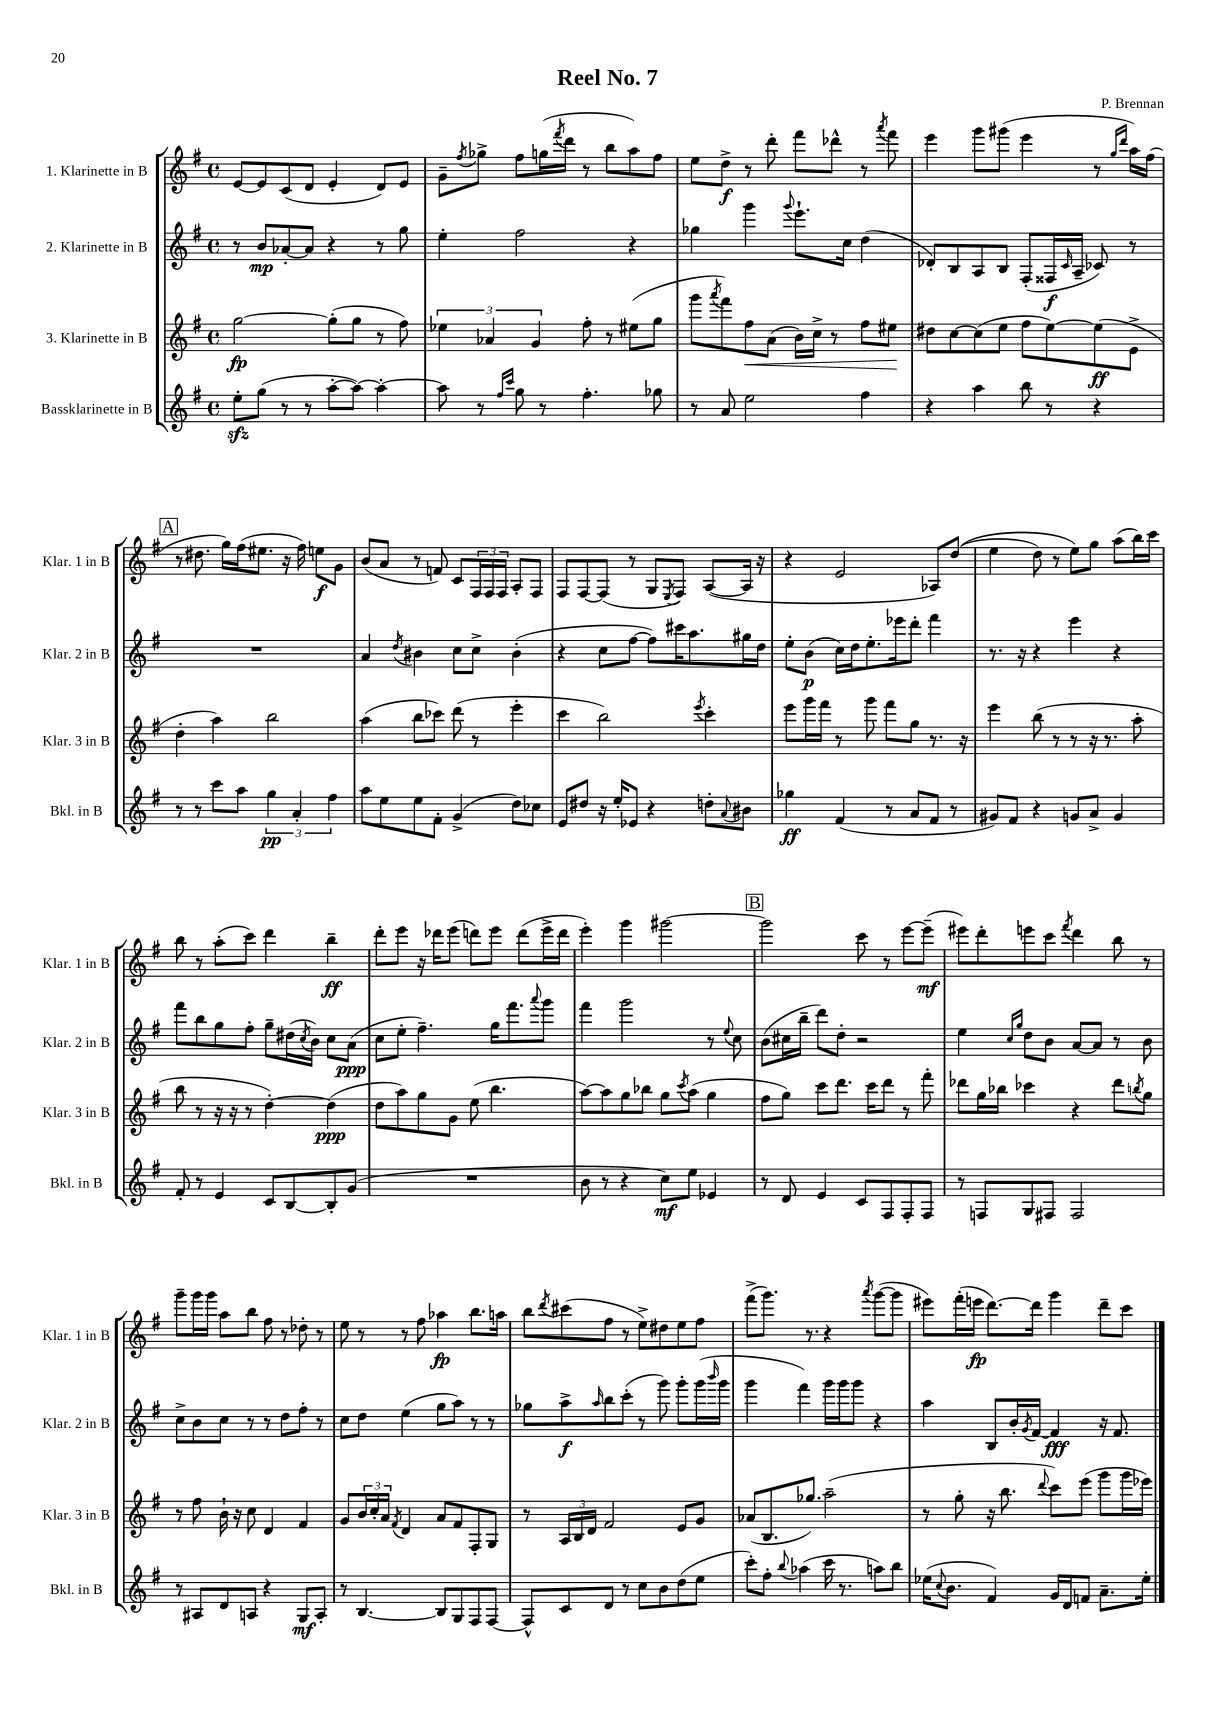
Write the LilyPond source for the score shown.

\header { title = "Reel No. 7" composer = "P. Brennan" }
<<
\new StaffGroup <<
\new Staff = "s0" \with { instrumentName = "1. Klarinette in B" shortInstrumentName = "Klar. 1 in B" } {
    \clef treble \key g \major \defaultTimeSignature \time 4/4
    e'8~ e'8 c'8( d'8 e'4-. d'8) e'8 |
    g'8-- \acciaccatura { fis''8 } ges''8-> fis''8 g''16( \acciaccatura { fis'''8 } d'''16 r8 b''8 a''8) fis''8 |
    e''8 d''8->\f r8 d'''8-. fis'''8 des'''8-^ r8 \acciaccatura { a'''8 } fis'''8 |
    e'''4 g'''8 gis'''8( e'''4 r8 \grace { g''16 d'''16 } a''16) fis''16( |
    \mark \markup { \box "A" } r8 dis''8. g''16) fis''16( eis''8. r16 fis''16) e''8\f g'8 |
    b'8( a'8 r8 f'8) c'8 \tuplet 3/2 { fis16 fis16 fis16 } a8-. fis8 |
    fis8 fis8~ fis8( r8 g8 \acciaccatura { e8 } fis8) a8~( a16 r16 |
    r4 e'2 aes8) d''8(\( |
    e''4 d''8) r8 e''8\) g''8 a''8( b''16) c'''16 |
    b''8 r8 a''8-.( c'''8) d'''4 b''4--\ff |
    d'''8-. e'''8 r16 des'''16 e'''8( d'''8) e'''8 d'''8( e'''16-> d'''16 |
    e'''4-.) g'''4 gis'''2~ |
    \mark \markup { \box "B" } gis'''2 c'''8 r8 e'''8~ e'''8--\mf( |
    eis'''8) d'''8-. e'''8 c'''8 \acciaccatura { fis'''8 } d'''4 b''8 r8 |
    g'''8-- g'''16 g'''16 a''8 b''8 fis''8 r8 des''8-. r8 |
    e''8 r8 r8 fis''8 aes''4\fp b''8. a''16 |
    b''8 \acciaccatura { d'''8 } cis'''8( fis''8 r8 e''8->) dis''8 e''8 fis''8 |
    fis'''8->( g'''8.) r8. r4 \acciaccatura { a'''8 } g'''8~( g'''8 |
    eis'''8) fis'''16-.( e'''16\fp d'''8.~) d'''16 g'''4 d'''8-- c'''8 \bar "|." |
}
\new Staff = "s1" \with { instrumentName = "2. Klarinette in B" shortInstrumentName = "Klar. 2 in B" } {
    \clef treble \key g \major \defaultTimeSignature \time 4/4
    r8 b'8\mp aes'8~-. aes'8 r4 r8 g''8 |
    e''4-. fis''2 r4 |
    ges''4 g'''4 \appoggiatura { g'''8 } e'''8.-! c''16 d''4( |
    des'8-.) b8 a8 b8 fis8-.( fisis16\f \grace { c'16 } a16-- ces'8) r8 |
    \mark \markup { \box "A" } R1 |
    a'4 \acciaccatura { d''8 } bis'4 c''8 c''8-> bis'4-.( |
    r4 c''8 fis''8~ fis''8) cis'''16 a''8. gis''16 d''16 |
    e''8-. b'8\p( c''16) d''16 e''8.-. ees'''16 d'''8-. fis'''4 |
    r8. r16 r4 e'''4 r4 |
    fis'''8 b''8 g''8 fis''8-. g''8-- dis''16( \acciaccatura { c''8 } b'16) c''8 a'8\ppp( |
    c''8 e''8-. fis''4.--) g''16 fis'''8. \appoggiatura { a'''8 } g'''8 |
    fis'''4 g'''2 r8 \appoggiatura { e''8 } c''8 |
    \mark \markup { \box "B" } b'8( cis''16 b''16-- d'''8) d''8-. r2 |
    e''4 \grace { c''16 g''16 } d''8 b'8 a'8~ a'8 r8 b'8 |
    c''8-> b'8 c''8 r8 r8 d''8 fis''8-. r8 |
    c''8 d''8 e''4( g''8 a''8) r8 r8 |
    ges''8 a''8->\f \grace { a''16 } b''8 c'''8-.( r8 g'''8) g'''8-. g'''16( \grace { b'''16 } g'''16 |
    g'''4 fis'''4) g'''16 g'''16 g'''8 r4 |
    a''4 b8 b'16-. \acciaccatura { g'8 } fis'16~ fis'4\fff r16 fis'8. \bar "|." |
}
\new Staff = "s2" \with { instrumentName = "3. Klarinette in B" shortInstrumentName = "Klar. 3 in B" } {
    \clef treble \key g \major \defaultTimeSignature \time 4/4
    g''2~\fp g''8-.( g''8 r8 fis''8) |
    \tuplet 3/2 { ees''4 aes'4 g'4 } fis''8-. r8 eis''8( g''8 |
    g'''8 \acciaccatura { a'''8 } fis'''8) fis''8\< a'8( b'16) c''16-> r8 fis''8 eis''8\! |
    dis''8 c''8~ c''8( e''8 fis''8 e''8~) e''8\ff( e'8-> |
    \mark \markup { \box "A" } d''4-. a''4) b''2 |
    a''4( b''8 ces'''8) d'''8( r8 e'''4-. |
    c'''4 b''2) \acciaccatura { e'''8 } c'''4-. |
    e'''8 g'''16 fis'''16 r8 g'''8 fis'''8 g''8 r8. r16 |
    e'''4 b''8( r8 r8 r16 r8. a''8-. |
    b''8 r8 r16 r16 r8 d''4~-.) d''4\ppp( |
    d''8 a''8) g''8 g'8 e''8( b''4. |
    a''8~) a''8 g''8 bes''8 g''8 \acciaccatura { c'''8 } a''8( g''4 |
    \mark \markup { \box "B" } fis''8 g''8) c'''8 d'''8. c'''16 d'''8 r8 fis'''8-. |
    des'''8 g''16 bes''16 ces'''4 r4 des'''8 \acciaccatura { b''8 } g''8 |
    r8 fis''8 b'16-! r16 c''8 d'4 fis'4 |
    g'8 \tuplet 3/2 { b'16 c''16-. a'16 } \acciaccatura { fis'8 } d'4 a'8 fis'8 fis8-. g8 |
    r8 \tuplet 3/2 { a16 b16 d'16 } fis'2 e'8 g'8 |
    aes'8( b8. ges''8.) a''2--( |
    r8 g''8-. r16 b''8. \appoggiatura { d'''8 } c'''8) e'''8( g'''8 g'''16 ees'''16) \bar "|." |
}
\new Staff = "s3" \with { instrumentName = "Bassklarinette in B" shortInstrumentName = "Bkl. in B" } {
    \clef treble \key g \major \defaultTimeSignature \time 4/4
    e''8-.\sfz g''8( r8 r8 a''8~-. a''8~) a''4~-. |
    a''8 r8 \grace { fis''16 c'''16 } g''8 r8 fis''4.-. ges''8 |
    r8 a'8 e''2 fis''4 |
    r4 a''4 b''8 r8 r4 |
    \mark \markup { \box "A" } r8 r8 c'''8 a''8 \tuplet 3/2 { g''4\pp a'4-. fis''4 } |
    a''8 e''8 e''8 fis'8-. g'4->( d''8) ces''8 |
    e'8 dis''8 r16 e''16-. ees'8 r4 d''8-. \appoggiatura { a'8 } bis'8 |
    ges''4\ff fis'4( r8 a'8 fis'8 r8 |
    gis'8) fis'8 r4 g'8 a'8-> g'4 |
    fis'8-. r8 e'4 c'8 b8~ b8-. g'8( |
    R1 |
    b'8 r8 r4 c''8\mf) e''8 ees'4 |
    \mark \markup { \box "B" } r8 d'8 e'4 c'8 fis8 fis8-. fis8 |
    r8 f8 g8 fis8 fis2 |
    r8 ais8 d'8 a8 r4 g8\mf a8-. |
    r8 b4.~ b8 g8 fis8 fis8~ |
    fis8-^ c'8 d'8 r8 c''8 b'8 d''8( e''8 |
    c'''8-.) fis''8-. \appoggiatura { b''8 } aes''4( c'''16 r8. a''8) b''8 |
    ees''16( \appoggiatura { c''8 } b'8. fis'4) g'16 d'16 f'8 a'8.-- ees''16-. \bar "|." |
}
>>
>>
\layout { \context { \Score \remove "Bar_number_engraver" } }
